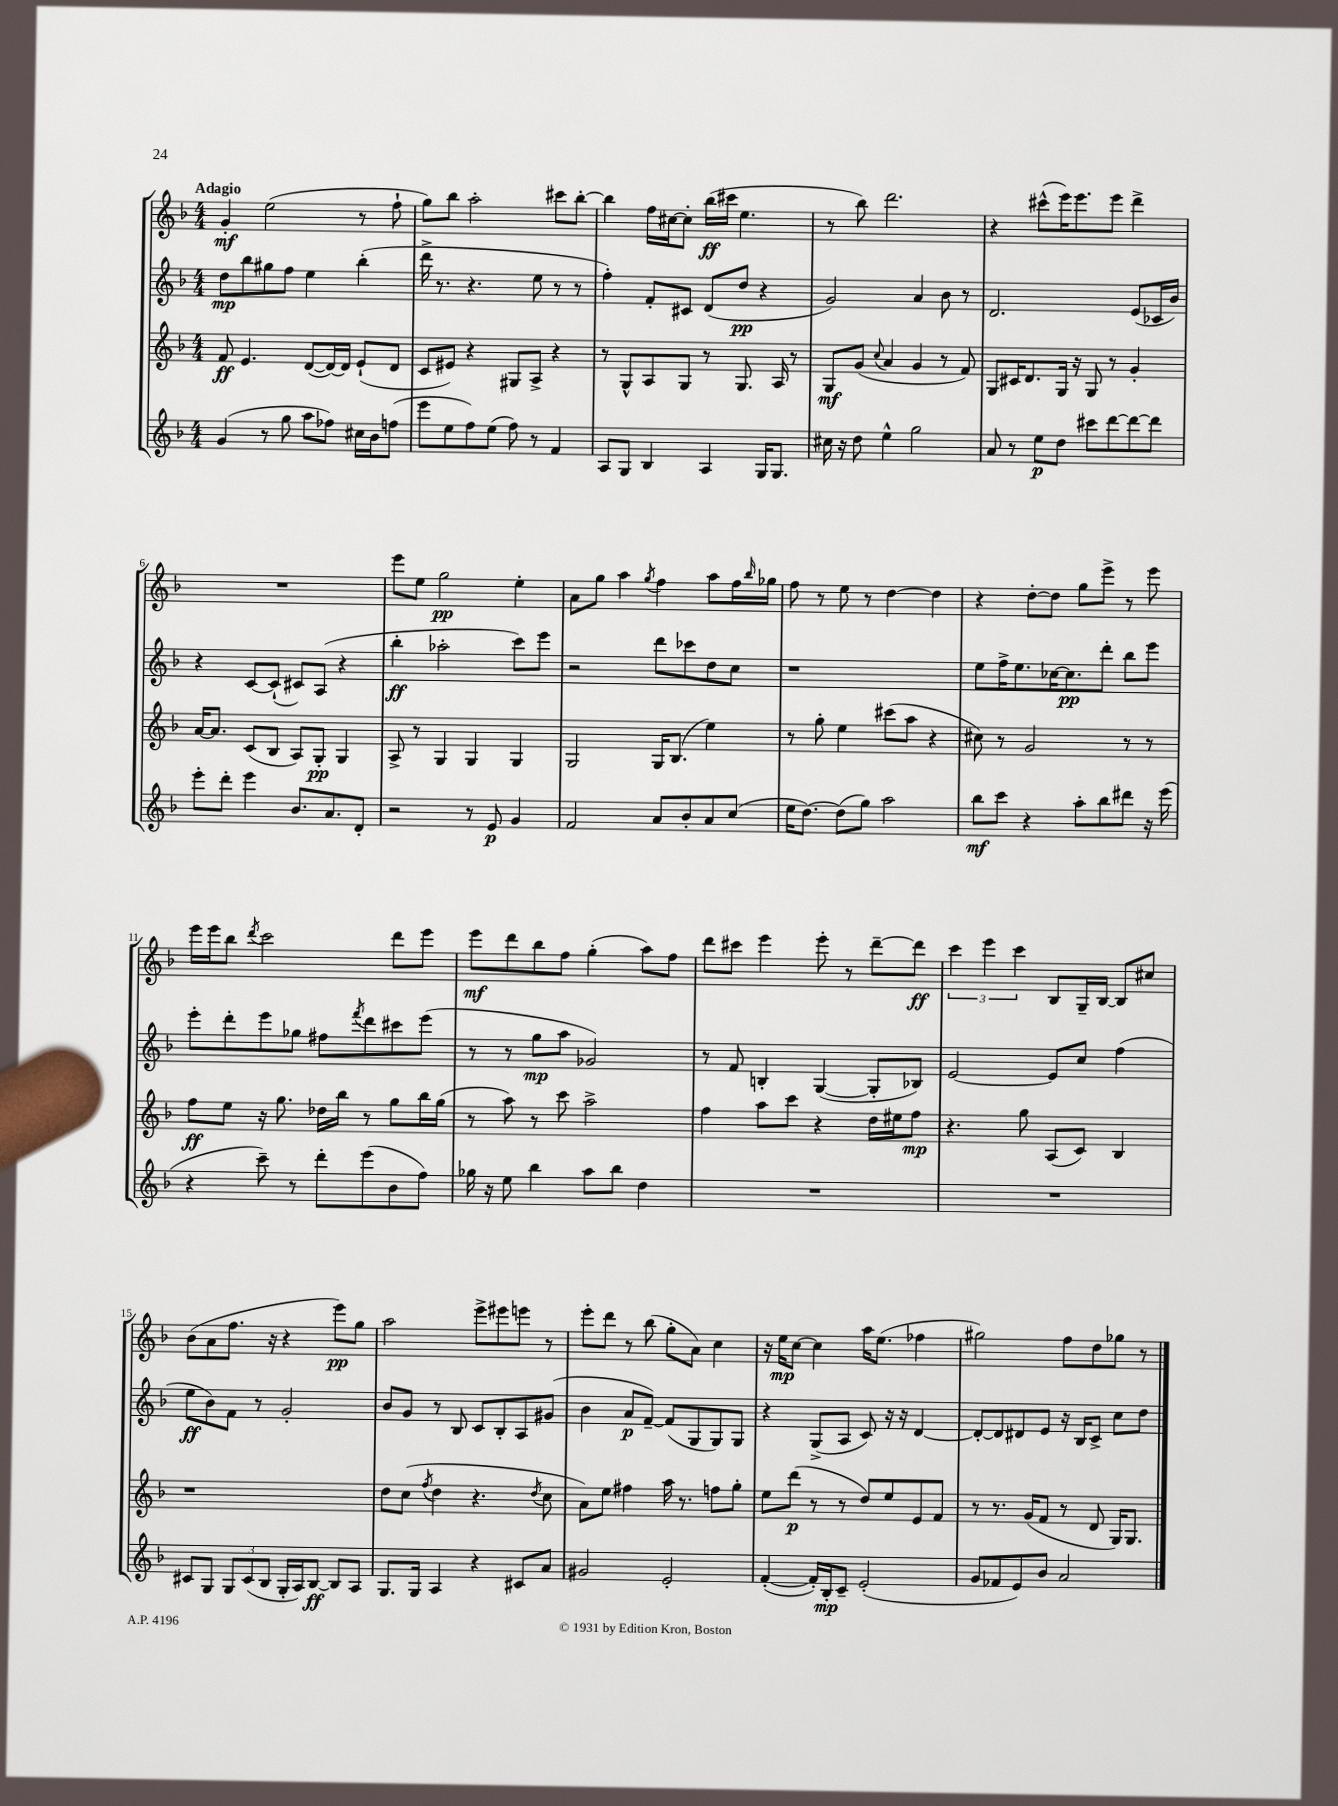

**kern	**kern	**kern	**kern
*staff4	*staff3	*staff2	*staff1
*clefG2	*clefG2	*clefG2	*clefG2
*k[b-]	*k[b-]	*k[b-]	*k[b-]
*M4/4	*M4/4	*M4/4	*M4/4
(4g	8f	8dd	4g'
.	4.e	8bb-	.
8r	.	8gg#	(2ee
8gg	.	8ff	.
8aa	([8d	4ee	.
8ff-)	16d_)	.	.
.	16d]	.	.
16cc#	(8e`	(4bb-'	8r
16b-	.	.	.
(8ff	8d	.	8ff`
=	=	=	=
8eee	8c	16ddd^	8gg)
.	.	8.r	.
8ee	8e#)	.	8bb-
8ff)	4r	4.r	2aa'
(8ee	.	.	.
8ff)	8G#	.	.
8r	8A^	8ee	.
4f	4r	8r	8ccc#
.	.	8r	[8bb-'
=	=	=	=
8A	8r	4ff')	4bb-]
8G	8G^^	.	.
4B-	8A	8f'	16ff
.	.	.	[16cc#
.	8G	8c#	8cc#']
4A	8r	(8d	(16bb-
.	.	.	16ccc#
.	8.G	8dd	4.ee
16G	.	4r	.
8.G	16A	.	.
.	8r	.	.
=	=	=	=
16cc#	8G	2g)	8r
16r	.	.	.
8dd	(8g	.	8bb-)
.	8qqcc	.	.
4ee^^	4a	.	2.ddd
2gg	4g	4a	.
.	8r	8b-	.
.	8f)	8r	.
=	=	=	=
8a	8G	2.d	4r
8r	16c#	.	.
.	8.d	.	.
8ee	.	.	(8ccc#^^
8dd	16G	.	16eee)
.	16r	.	8.eee
8ccc#	8G	.	.
[8ddd	8r	.	8eee
8ddd_	4g'	(8e	4ddd^
8ddd]	.	16c-	.
.	.	16b-)	.
=	=	=	=
8eee'	[16a	4r	1r
.	8.a]	.	.
8ddd'	.	.	.
4eee	(8c	[8c	.
.	8B-	(8c`]	.
8.b-	8A)	8c#)	.
.	8G'	(8A	.
8.a	.	.	.
.	4G	4r	.
8d'	.	.	.
=	=	=	=
2r	8A^	4bb-'	8eee
.	8r	.	8ee
.	4G	2aa-'	2gg
8r	4G	.	.
8e	.	.	.
4g	4G	8ccc)	4ee'
.	.	8eee	.
=	=	=	=
2f	2G	2r	8a
.	.	.	8gg
.	.	.	4aa
.	.	.	8qgg
8a	16G	8ddd	4ff
.	(8.B-	.	.
8b-'	.	8ccc-	.
8a	4ee)	8dd	8aa
(8cc	.	8cc	16ff
.	.	.	16qqbb-
.	.	.	16gg-
=	=	=	=
16ee	8r	1r	8ff
[8.dd)	.	.	.
.	8gg'	.	8r
(8dd]	4ee	.	8ee
8gg)	.	.	8r
2aa	(8ccc#	.	[4dd
.	8aa	.	.
.	4r	.	4dd]
=	=	=	=
8bb-	8cc#)	8ee	4r
8ccc	8r	16ff^	.
.	.	8.ee	.
4r	2g	.	[8dd'
.	.	[16cc-	8dd]
.	.	8.cc-]	.
8aa'	.	.	8gg
8bb-	.	8ddd'	8eee^
8ddd#	8r	8bb-	8r
16r	8r	8eee	8eee
(16eee	.	.	.
=	=	=	=
4r	8ff	8eee'	16eee
.	.	.	16eee
.	8ee	8ddd'	8bb-
.	.	.	8qddd
8ccc~)	16r	8eee	2ccc
.	8.gg	.	.
8r	.	8gg-	.
8ddd'	16dd-	8ff#	.
.	16bb-	.	.
.	.	8qfff	.
(8eee	8r	8ddd	.
8b-	8gg	8ccc#	8ddd
8ff)	16bb-	(8eee	8eee
.	(16gg	.	.
=	=	=	=
16gg-	8r	8r	8eee
16r	.	.	.
8ee	8aa)	8r	8ddd
4bb-	8r	8gg	8bb-
.	8ccc	8aa	8ff
8aa	2aa^	2g-)	(4gg'
8bb-	.	.	.
4dd	.	.	8aa)
.	.	.	8ff
=	=	=	=
1r	4ff	8r	8ddd
.	.	8f	8ccc#
.	8aa	4B'	4eee
.	8ccc	.	.
.	4r	([4G	8eee'
.	.	.	8r
.	16dd	8G']	[8ddd~
.	16ee#	.	.
.	8ff	8B-)	8ddd]
=	=	=	=
1r	4.r	[2e	6ccc
.	.	.	6eee
.	.	.	6ccc
.	8gg	.	.
.	(8A	8e]	8B-
.	8c)	8cc	16G~
.	.	.	[16B-
.	4B-	(4ff	8B-]
.	.	.	8cc#
=	=	=	=
8c#	1r	8ee	(8b-
8G	.	8b-)	8a
12G	.	8f	8.ff
(12c#	.	.	.
.	.	8r	.
12B-	.	.	.
.	.	.	16r
16G'	.	2g'	4r
16A)	.	.	.
[8B-	.	.	.
8B-]	.	.	8eee)
8A	.	.	8gg
=	=	=	=
8.G	8dd	8b-	2aa
.	(8cc	8g	.
16G	.	.	.
.	8qff	.	.
4A	4dd	8r	.
.	.	8B-	.
4r	4.r	8c	8eee^
.	.	8B-'	8eee#
8c#	.	8A	8eee
.	8qdd	.	.
8a	8cc	(8g#	8r
=	=	=	=
2g#	8a)	4b-	8eee'
.	8ee	.	8ddd
.	4ff#	8a	8r
.	.	[8f~)	(8bb-
2e'	16aa	(8f]	8gg'
.	8.r	.	.
.	.	8G	8a)
.	8ff	8G)	4cc
.	8gg'	8G	.
=	=	=	=
([4f'	8ee	4r	16r
.	.	.	16ee
.	(8ddd	.	[8cc
16f'])	8r	(8G^	4cc]
16B-'	.	.	.
8c~	8r	8A	.
(2e'	8dd)	8c)	16aa
.	.	.	(8.ee
.	8ee	16r	.
.	.	16r	.
.	8e	[4d	4ff-
.	8f	.	.
=	=	=	=
8g	8r	8d'_	2gg#)
8f-	8.r	8d]	.
8e)	.	8d#	.
.	(16g	.	.
8b-	8f	8e	.
2a	8r	16r	8ff
.	.	16B-	.
.	8d	8c^	8dd
.	16G)	8cc	8gg-
.	8.G	.	.
.	.	8dd	8r
==	==	==	==
*-	*-	*-	*-
